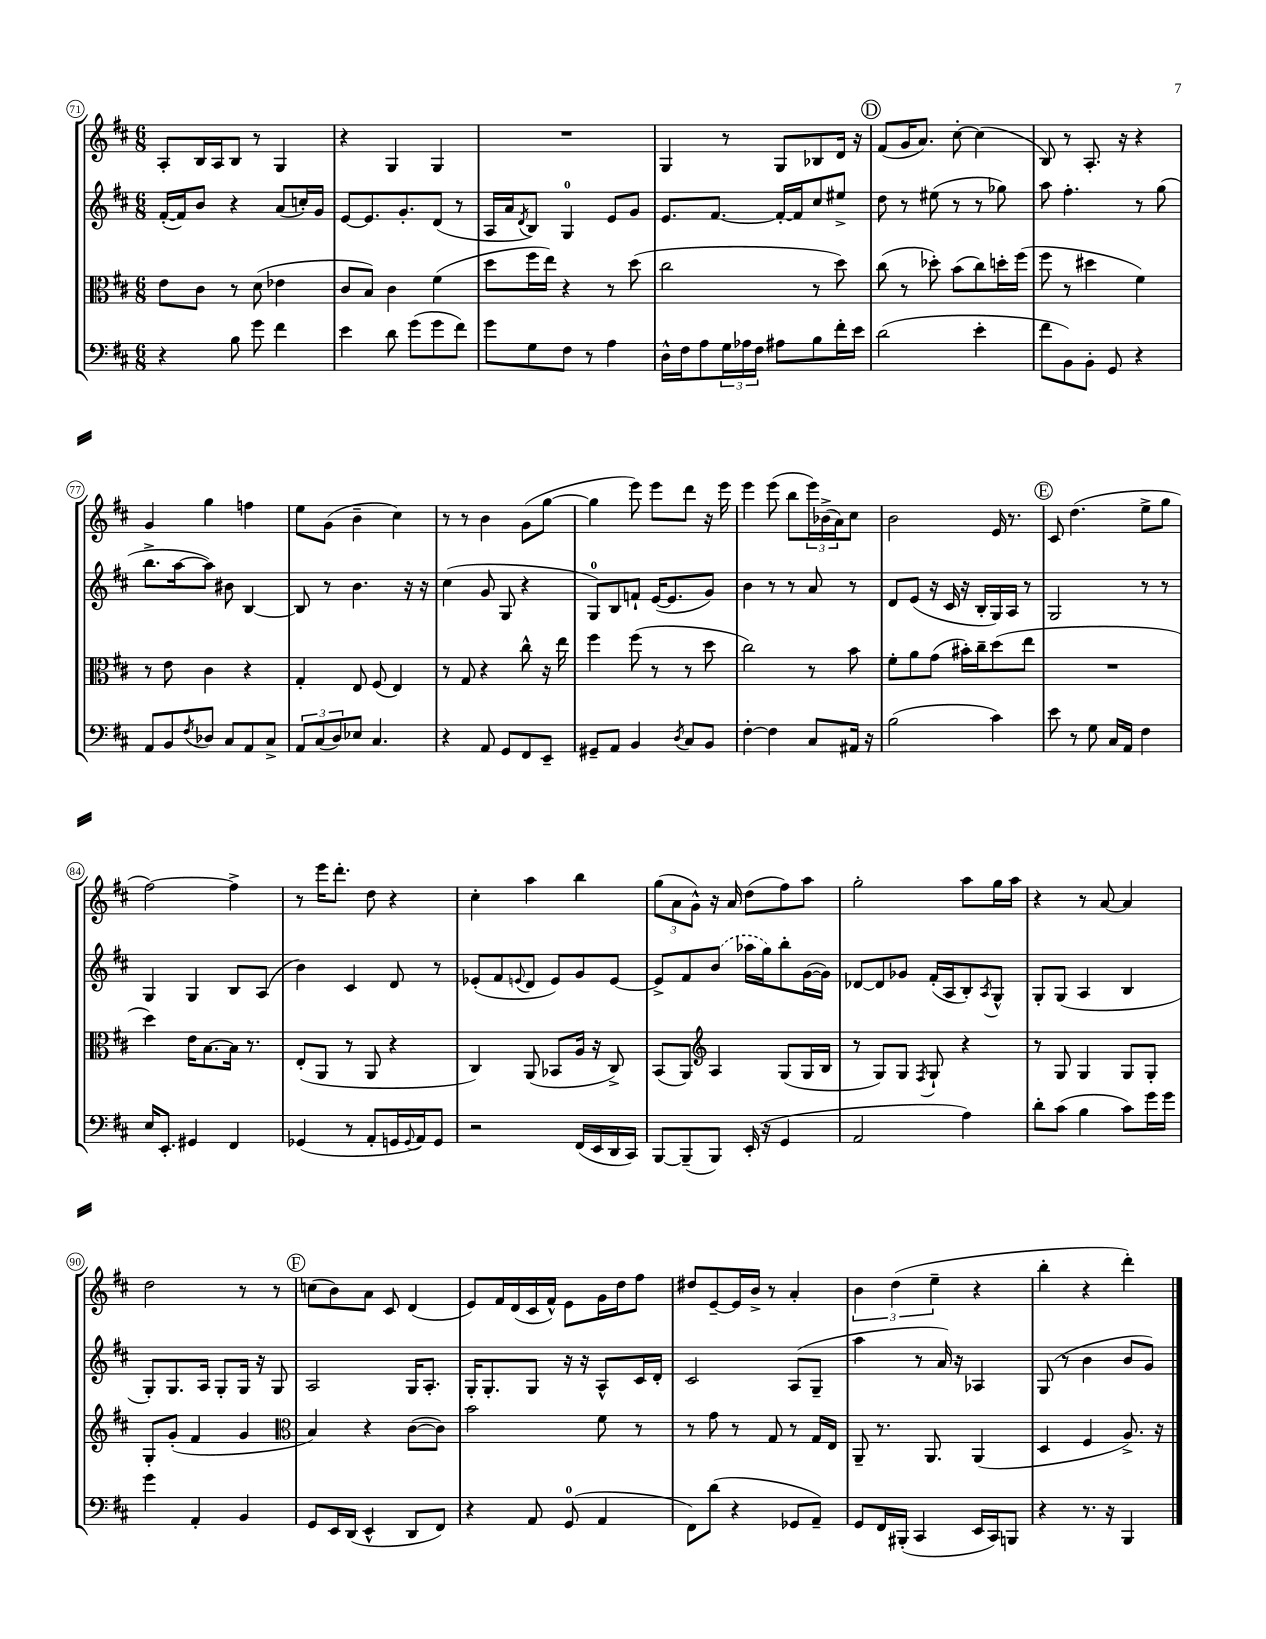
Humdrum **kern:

**kern	**kern	**kern	**kern
*staff4	*staff3	*staff2	*staff1
*clefF4	*clefC3	*clefG2	*clefG2
*k[f#c#]	*k[f#c#]	*k[f#c#]	*k[f#c#]
*M6/8	*M6/8	*M6/8	*M6/8
4r	8e	([16f#'	8A'
.	.	16f#])	.
.	8c#	8b	16B
.	.	.	16A
8B	8r	4r	8B
8g	(8d	.	8r
4f#	4e-	(8a	4G
.	.	16cc')	.
.	.	16g	.
=	=	=	=
4e	8c#	[8e	4r
.	8B)	8.e]	.
8d	4c#	.	4G
.	.	8.g'	.
(8g	.	.	.
8g	(4f#	(8d	4G
8f#)	.	8r	.
=	=	=	=
8g	8dd	16A	2.r
.	.	16a	.
.	.	8qd	.
8G	16ff#	8B)	.
.	16ee)	.	.
8F#	4r	4G	.
8r	.	.	.
4A	8r	8e	.
.	(8dd	8g	.
=	=	=	=
16D^^	2cc#	8.e	4G
16F#	.	.	.
8A	.	.	.
.	.	[8.f#	.
24G	.	.	8r
24A-	.	.	.
24F#	.	.	.
8A#	.	16f#'_	8G
.	.	16f#]	.
8B	8r	8cc#	8B-
16f#'	8dd)	8ee#^	16d
16e	.	.	16r
=	=	=	=
(2d	(8cc#	8dd	(8f#
.	8r	8r	16g
.	.	.	8.a)
.	8dd-')	(8ee#	.
.	(8b	8r	[8cc#'
4e'	8cc#)	8r	(4cc#]
.	16dd'	8gg-)	.
.	(16ff#	.	.
=	=	=	=
8f#	8ff#	8aa	8B)
8BB)	8r	4.ff#'	8r
8BB'	4dd#	.	8.A'
8GG	.	.	.
.	.	.	16r
4r	4f#)	8r	4r
.	.	(8gg	.
=	=	=	=
8AA	8r	8.bb^	4g
8BB	8e	.	.
.	.	[16aa	.
8qF#	.	.	.
8D-	4c#	8aa])	4gg
8C#	.	8b#	.
8AA	4r	[4B	4ff
8C#^	.	.	.
=	=	=	=
12AA	4G'	8B]	8ee
(12C#	.	.	.
.	.	8r	(8g
12D)	.	.	.
8E-	8E	4.b	4b~
4.C#	(8F#	.	.
.	4E)	.	4cc#)
.	.	16r	.
.	.	16r	.
=	=	=	=
4r	8r	(4cc#	8r
.	8G	.	8r
8AA	4r	8g	4b
8GG	.	8G	.
8FF#	8cc#^^	4r	(8g
8EE~	16r	.	[8gg
.	16ee	.	.
=	=	=	=
8GG#~	4ff#	8G)	4gg]
8AA	.	8B	.
4BB	(8ff#	8f`	8eee)
.	8r	([16e	8eee
.	.	8.e]	.
8qD	.	.	.
8C#	8r	.	8ddd
8BB	8dd	8g)	16r
.	.	.	16eee
=	=	=	=
[4F#'	2cc#)	4b	4eee
4F#]	.	8r	(8eee
.	.	8r	8bb
8C#	8r	8a	24eee)
.	.	.	(24b-^
.	.	.	24a)
16AA#	8b	8r	8cc#
16r	.	.	.
=	=	=	=
(2B	8f#'	8d	2b
.	8a	(8e	.
.	(8g	16r	.
.	.	16c#	.
.	16b#')	16r	.
.	16cc#~	16B'	.
4c#)	(8dd	16G)	16e
.	.	16A	8.r
.	8ee	8r	.
=	=	=	=
8e	2.r	2G	8c#
8r	.	.	(4.dd
8G	.	.	.
16C#	.	.	.
16AA	.	.	.
4F#	.	8r	8ee^
.	.	8r	8gg
=	=	=	=
16E	4dd)	4G	[2ff#)
8.EE'	.	.	.
4GG#	16e	4G	.
.	[8.B	.	.
4FF#	16B]	8B	4ff#^]
.	8.r	.	.
.	.	(8A	.
=	=	=	=
(4GG-	(8E'	4b)	8r
.	8AA	.	16eee
.	.	.	8.ddd'
8r	8r	4c#	.
8AA'	8AA	.	8dd
16GG	4r	8d	4r
8qqGG	.	.	.
16AA)	.	.	.
8GG	.	8r	.
=	=	=	=
2r	4C#)	(8e-'	4cc#'
.	.	8f#	.
.	.	8qqe	.
.	(8AA	8d	4aa
.	8BB-	8e)	.
(16FF#	16A	8g	4bb
16EE	16r	.	.
16DD	8C#^)	[8e	.
16CC#)	.	.	.
=	=	=	=
[8BBB	(8BB	8e^]	(12gg
.	.	.	12a
(8BBB~]	8AA)	8f#	.
.	.	.	12g^^)
*	*clefG2	*	*
8BBB)	4A	(8b	16r
.	.	.	16a
(16EE'	.	16aa-	(8dd
16r	.	16gg)	.
4GG	(8G	8bb'	8ff#)
.	16G	([16g	8aa
.	16B	16g])	.
=	=	=	=
2AA	8r	[8d-	2gg'
.	8G)	8d-]	.
.	8G	8g-	.
.	8qF#	.	.
.	8G`	(16f#'	.
.	.	16A	.
4A)	4r	8B')	8aa
.	.	8qA	.
.	.	8G^^	16gg
.	.	.	16aa
=	=	=	=
8d'	8r	8G'	4r
(8c#	8G	(8G	.
4B	4G	4A	8r
.	.	.	[8a
8c#)	8G	4B	4a]
16g	8G'	.	.
16g	.	.	.
=	=	=	=
4g	8G'	8G')	2dd
.	(8g'	8.G	.
4AA'	4f#	.	.
.	.	16A	.
.	.	8G'	.
4BB	4g	16G	8r
.	.	16r	.
.	.	8G	8r
=	=	=	=
*	*clefC3	*	*
8GG	4B)	2A	(8cc
16EE	.	.	8b)
(16DD	.	.	.
4EE^^	4r	.	8a
.	.	.	8c#
8DD	([8c#	16G	(4d
.	.	8.A'	.
8FF#)	8c#])	.	.
=	=	=	=
4r	2b	16G'	8e)
.	.	8.G'	.
.	.	.	16f#
.	.	.	(16d
8AA	.	8G	16c#
.	.	.	16f#^^)
(8GG	.	16r	8e
.	.	16r	.
4AA	8f#	8A^^	16g
.	.	.	16dd
.	8r	16c#	8ff#
.	.	16d'	.
=	=	=	=
8FF#)	8r	2c#	8dd#
(8d	8g	.	[8e~
4r	8r	.	16e]
.	.	.	16b^
.	8G	.	8r
8GG-	8r	(8A	4a'
8AA~)	16G	8G~	.
.	16E	.	.
=	=	=	=
8GG	8AA~	4aa	6b
16FF#	8.r	.	.
.	.	.	(6dd
(16BBB#'	.	.	.
4CC#	.	8r	.
.	8.AA	.	.
.	.	.	6ee~
.	.	16a)	.
.	.	16r	.
16EE	(4AA	4A-	4r
16CC#)	.	.	.
8BBB	.	.	.
=	=	=	=
4r	4D	(8G	4bb'
.	.	8r	.
8.r	4F#	4b	4r
16r	.	.	.
4BBB	8.A^)	8b	4ddd')
.	.	8g)	.
.	16r	.	.
==	==	==	==
*-	*-	*-	*-
